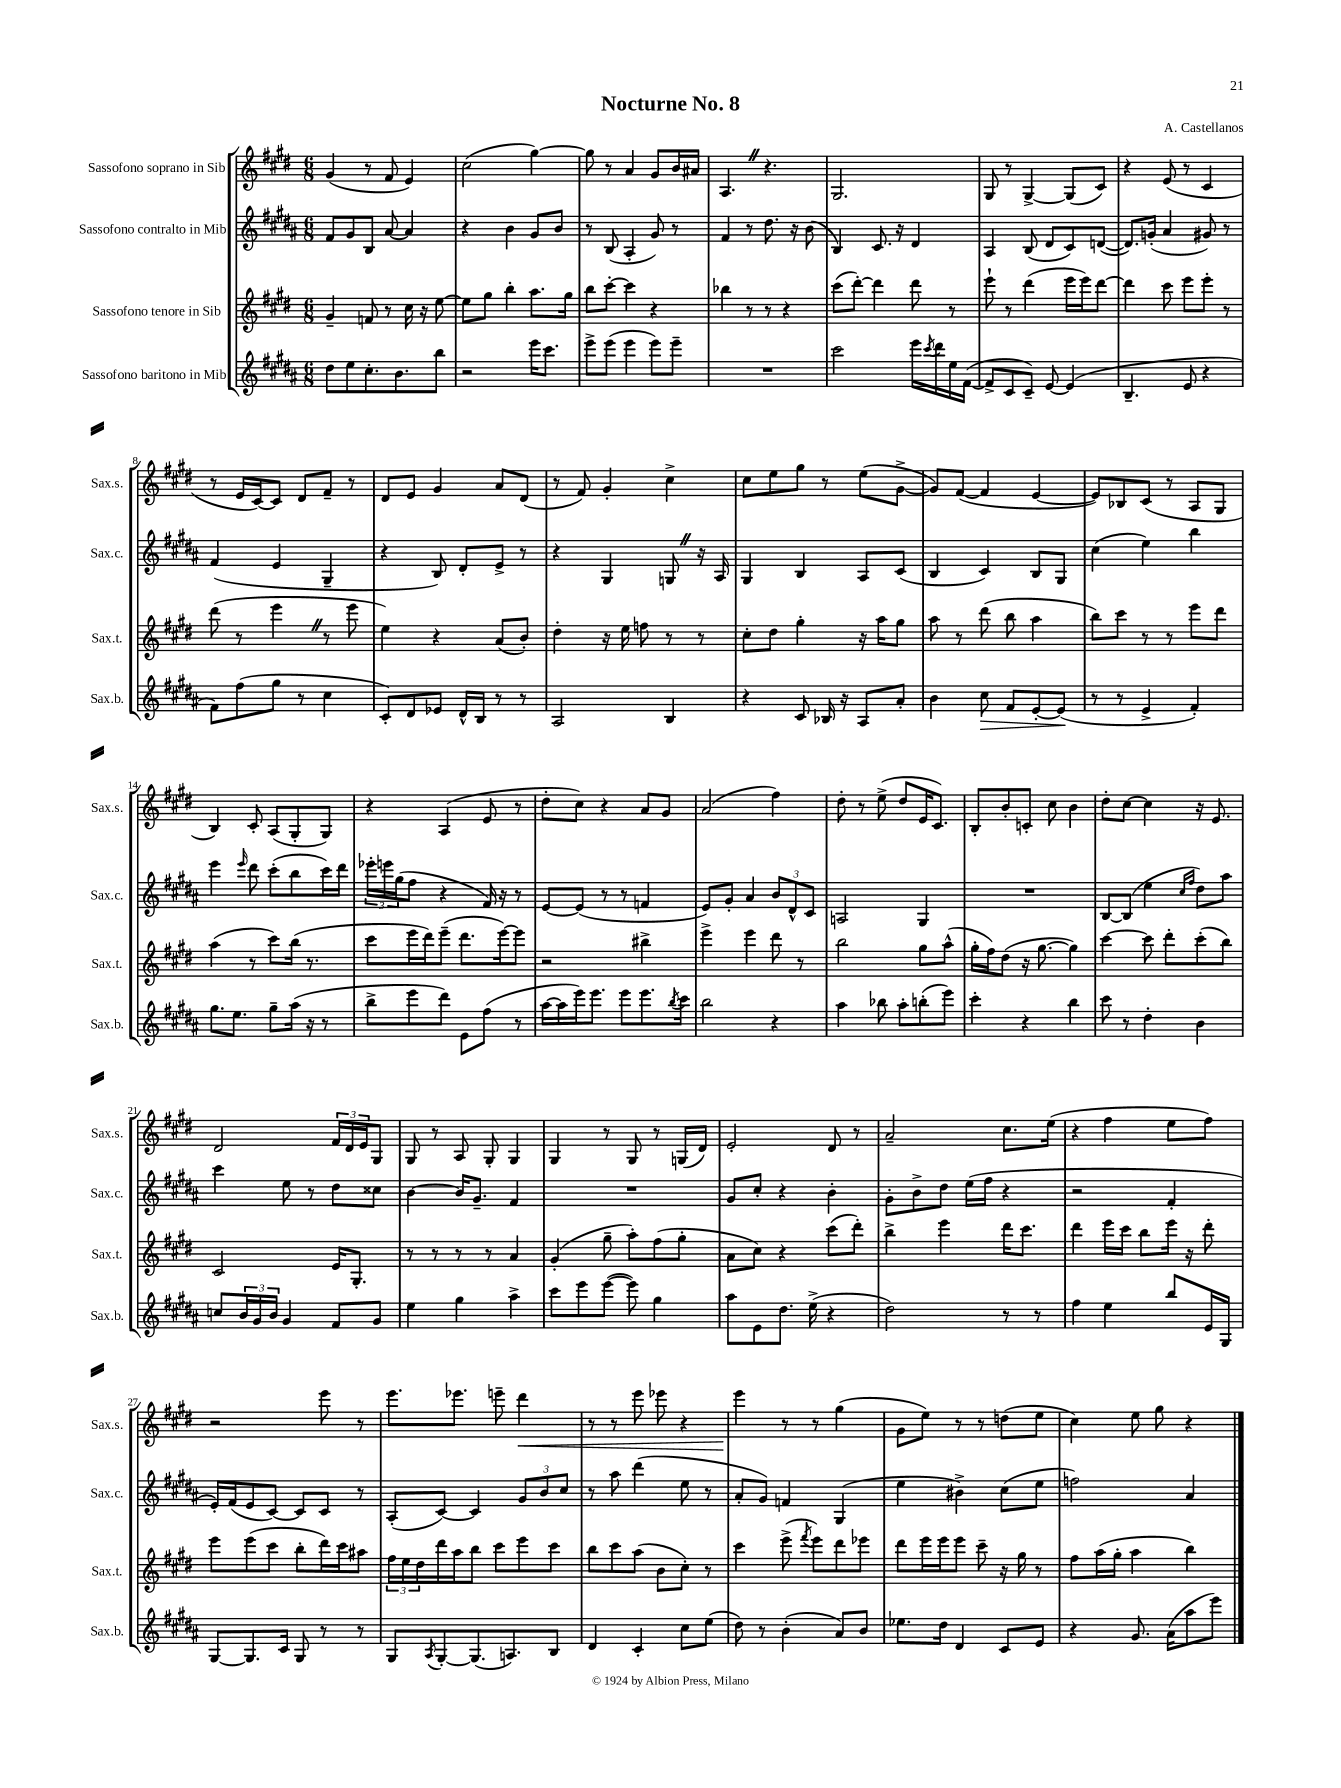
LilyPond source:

\header { title = "Nocturne No. 8" composer = "A. Castellanos" }
<<
\new StaffGroup <<
\new Staff = "s0" \with { instrumentName = "Sassofono soprano in Sib" shortInstrumentName = "Sax.s." } {
    \clef treble \key e \major \numericTimeSignature \time 6/8
    gis'4( r8 fis'8 e'4) |
    cis''2( gis''4~) |
    gis''8 r8 a'4 gis'8 b'16 ais'16 |
    a4. \once \override BreathingSign.text = \markup { \musicglyph "scripts.caesura.straight" } \breathe r4. |
    gis2. |
    gis8 r8 gis4~-> gis8( cis'8) |
    r4 e'8( r8 cis'4 |
    r8 e'16 cis'16~) cis'8 dis'8 fis'8-- r8 |
    dis'8 e'8 gis'4 a'8 dis'8( |
    r8 fis'8) gis'4-. cis''4-> |
    cis''8 e''8 gis''8 r8 e''8( gis'8~-> |
    gis'8) fis'8~( fis'4 e'4~ |
    e'8) bes8 cis'8( r8 a8 gis8 |
    b4) cis'8-. a8( gis8-. gis8) |
    r4 a4( e'8 r8 |
    dis''8-. cis''8) r4 a'8 gis'8 |
    a'2( fis''4) |
    dis''8-. r8 e''8->( dis''8 e'16 cis'8.) |
    b8-. b'8-. c'8-. cis''8 b'4 |
    dis''8-. cis''8~ cis''4 r16 e'8. |
    dis'2 \tuplet 3/2 { fis'16 dis'16 e'16 } gis8 |
    gis8 r8 a8 gis8-. gis4 |
    gis4 r8 gis8 r8 g16( dis'16) |
    e'2-. dis'8 r8 |
    a'2-- cis''8. e''16( |
    r4 fis''4 e''8 fis''8) |
    r2 e'''8 r8 |
    e'''8. ees'''8. e'''8-- dis'''4\< |
    r8 r8 e'''8 ees'''8 r4 |
    e'''4\! r8 r8 gis''4( |
    gis'8 e''8) r8 r8 d''8( e''8 |
    cis''4) e''8 gis''8 r4 \bar "|." |
}
\new Staff = "s1" \with { instrumentName = "Sassofono contralto in Mib" shortInstrumentName = "Sax.c." } {
    \clef treble \key b \major \numericTimeSignature \time 6/8
    fis'8 gis'8 b8 ais'8~ ais'4 |
    r4 b'4 gis'8 b'8 |
    r8 b8( ais4-. gis'8) r8 |
    fis'4 r8 dis''8. r16 b'8( |
    b4) cis'8. r16 dis'4 |
    ais4 b8( dis'8 cis'8) d'8~( |
    d'8.) g'16-.( ais'4 gis'8) r8 |
    fis'4( e'4 gis4-- |
    r4 b8) dis'8-. e'8-> r8 |
    r4 gis4 g8 \once \override BreathingSign.text = \markup { \musicglyph "scripts.caesura.straight" } \breathe r16 ais16 |
    gis4 b4 ais8 cis'8( |
    b4 cis'4) b8 gis8 |
    cis''4( e''4) b''4 |
    e'''4 \grace { e'''16 } dis'''8 cis'''8-.( b''8 cis'''16) dis'''16 |
    \tuplet 3/2 { ees'''16-. e'''16 gis''16( } fis''8 r4 fis'16) r16 r8 |
    e'8~ e'8( r8 r8 f'4 |
    e'8) gis'8-. ais'4 \tuplet 3/2 { b'8 dis'8-^ cis'8 } |
    a2 gis4 |
    R2. |
    b8~ b8( e''4 \grace { cis''16 fis''16 } dis''8) ais''8 |
    cis'''4 e''8 r8 dis''8 cisis''8 |
    b'4~ b'16 gis'8.-- fis'4 |
    R2. |
    gis'8 cis''8-. r4 b'4-. |
    gis'8-. b'8-> dis''8 e''16( fis''16 r4 |
    r2 fis'4-. |
    e'16-.) fis'16( e'8 cis'8~) cis'8 cis'8 r8 |
    ais8-.( cis'8~) cis'4 \tuplet 3/2 { gis'8 b'8 cis''8 } |
    r8 ais''8 dis'''4( e''8 r8 |
    ais'8-. gis'8) f'4 gis4( |
    e''4 bis'4->) cis''8( e''8 |
    f''2) ais'4 \bar "|." |
}
\new Staff = "s2" \with { instrumentName = "Sassofono tenore in Sib" shortInstrumentName = "Sax.t." } {
    \clef treble \key e \major \numericTimeSignature \time 6/8
    gis'4-- f'8 r8 cis''16 r16 e''8~ |
    e''8 gis''8 b''4-. a''8. gis''16 |
    b''8 cis'''8~-. cis'''4 r4 |
    bes''4 r8 r8 r4 |
    cis'''8( dis'''8~-.) dis'''4 dis'''8 r8 |
    e'''8-! r8 dis'''4( e'''16 e'''16) dis'''8~ |
    dis'''4 cis'''8 e'''8 e'''8-. r8 |
    dis'''8( r8 e'''4 \once \override BreathingSign.text = \markup { \musicglyph "scripts.caesura.straight" } \breathe r8 e'''8 |
    e''4) r4 a'8( b'8-.) |
    dis''4-. r16 e''16 f''8 r8 r8 |
    cis''8-. dis''8 gis''4-. r16 a''16 gis''8 |
    a''8 r8 dis'''8( b''8 a''4 |
    b''8) cis'''8 r8 r8 e'''8 dis'''8 |
    a''4( r8 cis'''8) b''16( r8. |
    cis'''8 e'''16 dis'''16) e'''8--( dis'''8. e'''16~) e'''8 |
    r2 bis''4-> |
    e'''4-> e'''4 dis'''8 r8 |
    b''2 gis''8 a''8-^( |
    gis''16-. fis''16) dis''8( r16 gis''8.~ gis''4) |
    cis'''4~ cis'''8 dis'''8-. cis'''8-.( b''8) |
    cis'2 e'16 gis8.-. |
    r8 r8 r8 r8 a'4 |
    gis'4-.( gis''8-- a''8-.) fis''8( gis''8-. |
    a'8 cis''8) r4 cis'''8( dis'''8-.) |
    b''4-> e'''4 dis'''16 cis'''8. |
    dis'''4 e'''16 cis'''16 b''8 e'''16 r16 dis'''8-. |
    e'''8 e'''8( cis'''8 b''8-. dis'''16) cis'''16 ais''8 |
    \tuplet 3/2 { fis''16 e''16 dis''16 } dis'''16 a''16 b''8 cis'''8 e'''8 cis'''8 |
    b''8 cis'''8 a''8( b'8 cis''8-.) r8 |
    cis'''4 e'''8->( \acciaccatura { fis'''8 } e'''8) dis'''8 ees'''8 |
    dis'''8 e'''16 e'''16 e'''8 cis'''8-- r16 gis''16 r8 |
    fis''8 a''16( gis''16-. a''4 b''4) \bar "|." |
}
\new Staff = "s3" \with { instrumentName = "Sassofono baritono in Mib" shortInstrumentName = "Sax.b." } {
    \clef treble \key b \major \numericTimeSignature \time 6/8
    dis''8 e''8 cis''8.-. b'8. b''8 |
    r2 e'''16 cis'''8. |
    e'''8-> e'''8( e'''4 e'''8) e'''8-- |
    R2. |
    cis'''2 e'''16 \acciaccatura { cis'''8 } dis'''16 e''16 fis'16~( |
    fis'8-> cis'8 cis'8--) e'8~ e'4( |
    b4.-- e'8 r4 |
    fis'8) fis''8( gis''8 r8 cis''4 |
    cis'8-.) dis'8 ees'8 dis'16-^ b16 r8 r8 |
    ais2 b4 |
    r4 cis'8 bes16 r16 ais8 ais'8-. |
    b'4 cis''8\> fis'8 e'8~-. e'8\!( |
    r8 r8 e'4-> fis'4-.) |
    gis''8. e''8. gis''8-- ais''16( r16 r8 |
    b''8-> e'''8 dis'''8) e'8 fis''8( r8 |
    ais''16~ ais''16 e'''16) e'''8. e'''8 e'''8. \acciaccatura { b''8 } cis'''16 |
    b''2 r4 |
    ais''4 bes''8 ais''8-. b''8-.( e'''8) |
    cis'''4-. r4 b''4 |
    cis'''8 r8 dis''4-. b'4 |
    c''8 \tuplet 3/2 { b'16 gis'16 b'16 } gis'4 fis'8 gis'8 |
    e''4 gis''4 ais''4-> |
    cis'''8 e'''8 e'''8~( e'''8) gis''4 |
    ais''8 e'8 dis''8. e''16->( r4 |
    dis''2) r8 r8 |
    fis''4 e''4 b''8 e'16 gis16 |
    gis8~ gis8. cis'16 gis8 r8 r8 |
    gis8 \acciaccatura { ais8 } gis8~-. gis8.( a8.) b8 |
    dis'4 cis'4-. cis''8 e''8( |
    dis''8) r8 b'4-.( ais'8) b'8 |
    ees''8. dis''16 dis'4 cis'8 e'8 |
    r4 gis'8. ais'16( ais''8 e'''8) \bar "|." |
}
>>
>>
